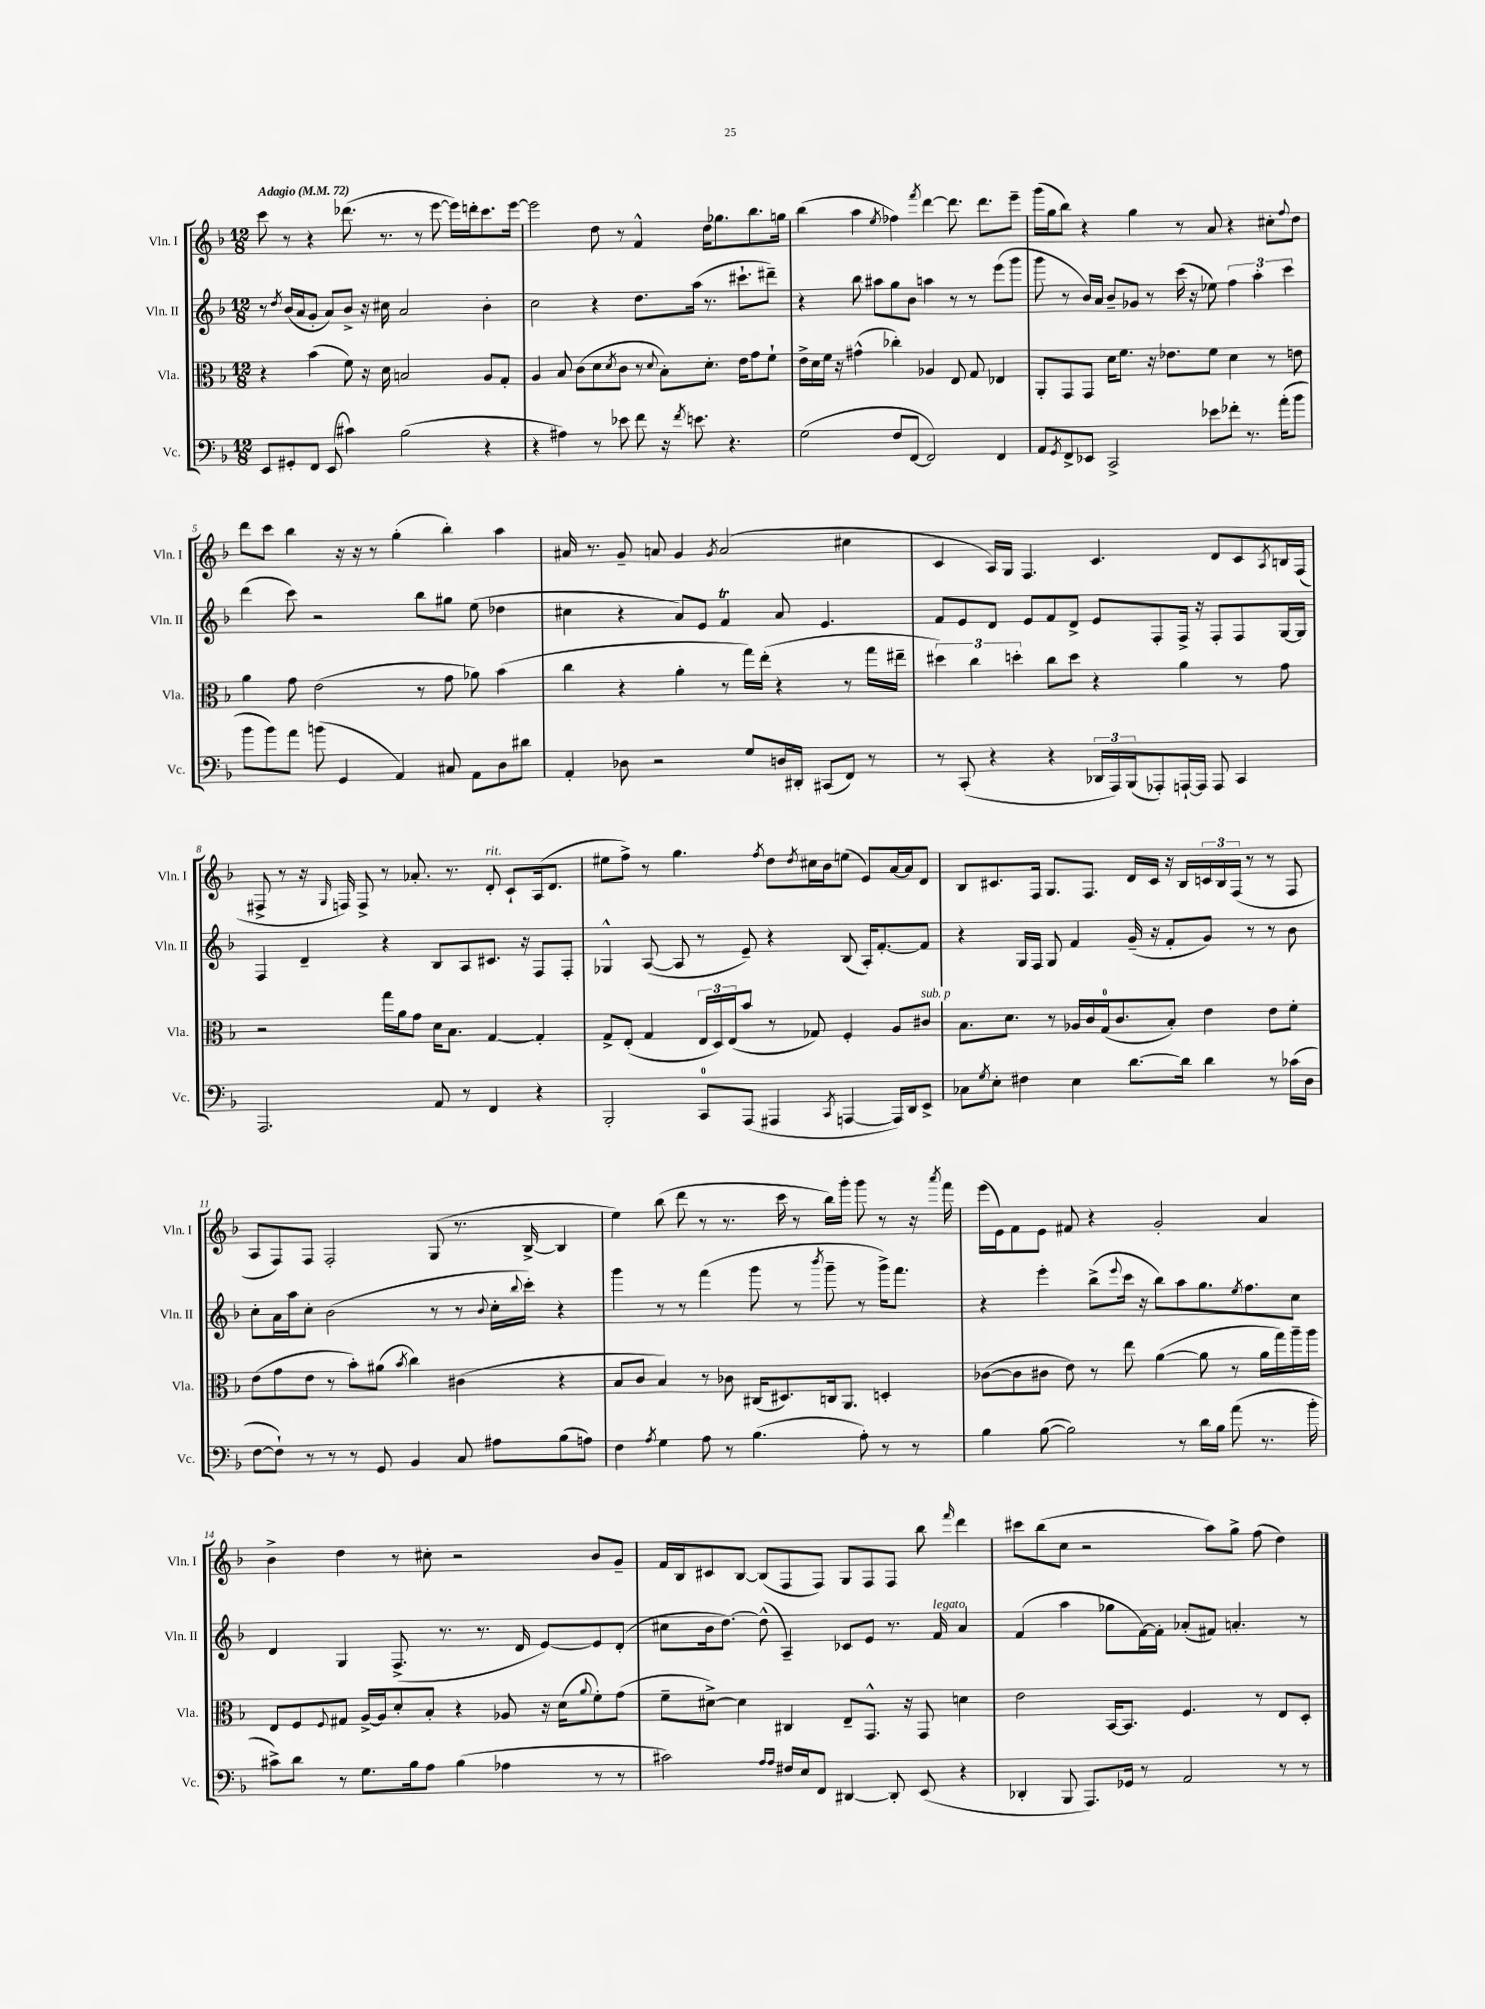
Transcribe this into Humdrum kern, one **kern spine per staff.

**kern	**kern	**kern	**kern
*part4	*part3	*part2	*part1
*staff4	*staff3	*staff2	*staff1
*I"Vc.	*I"Vla.	*I"Vln. II	*I"Vln. I
*I'Vc.	*I'Vla.	*I'Vln. II	*I'Vln. I
*clefF4	*clefC3	*clefG2	*clefG2
*k[b-]	*k[b-]	*k[b-]	*k[b-]
*M12/8	*M12/8	*M12/8	*M12/8
*MM72	*MM72	*MM72	*MM72
=1	=1	=1	=1
!	!	!	!LO:TX:a:B:t=Adagio
8EE/L	4r	8r	8ccc\
.	.	8qdd/	.
8GG#X'/	.	(16b-/LL	8r
.	.	16a/J	.
8FF/J	(4b-\	8g'/J	4r
(8EE/	.	8a/L)	.
4c#X\)	8f\)	8b-^/J	(8.ddd-X\
.	16r	16r	.
.	16d\	16cc#X\	8.r
(2B-\	2Bn/	2a/	.
.	.	.	8r
.	.	.	[8eee\
.	.	.	16eee\LL])
.	.	.	16dddn'\J
4r	8A/L	4b-'\	8.ccc\
.	8G'/J	.	.
.	.	.	[16eee\Jk
=2	=2	=2	=2
4r	4A/	2cc\	2eee\]
4A#X\)	8B-/	.	.
.	(8c\L	.	.
8r	8d\	4r	8dd\
.	8qd/	.	.
8e-X\	8c\J	.	8r
8f\	8r	8.dd\L	4f^^/
.	8qqd/	.	.
16r	8B-'\L)	.	.
8qf/	.	.	.
8.en\	.	(16aa\Jk	.
.	8.d'\J	8.r	16dd\KL
.	.	.	8.gg-X\
4.r	.	.	.
.	16e\KL	8.ccc#X`\L	.
.	8g\	.	8.bb-\
.	8f`\J	8ddd#X~\J)	.
.	.	.	16ggn\Jk
=3	=3	=3	=3
(2G\	16e^\LL	4r	(4bb-\
.	16d\	.	.
.	16f\JJ	.	.
.	16r	.	.
.	(4g#X^^\	8bb-\	4aa\
.	.	8aa#X\L	.
.	.	.	8qee/
8F/L	4cc-X'\)	8gg\	4ff-X\)
[8FF/J	.	8b-\J	.
.	.	.	8qfff/
2FF/])	4A-X/	4aan\	[4ddd\
.	8E/	8r	8.ddd\]
.	8G/	8r	.
.	.	.	8.ddd\L
4FF/	4E-X/	(8eee\L	.
.	.	8ggg\J	8eee~\J
=4	=4	=4	=4
8AA/L	8AA'/L	8ggg\	(16ggg\LL
.	.	.	16gg\J
8qGG/	.	.	.
8FF^/	8GG/	8r	8bb-\J)
8EE-X/J	8GG/J	16b-/LL)	4r
.	.	16a/JJ	.
2CC^/	16d\KL	8b-~/L	.
.	8.f\J	.	.
.	.	8g-X/J	4gg\
.	16r	8r	.
.	8.e-X\L	.	.
.	.	(16ccc\	8r
.	.	16r	.
8e-X\L	8f\J	8ee-X\)	8a/
8f-X'\J	4d\	6ff\	4r
8.r	.	.	.
.	.	6aa'\	.
.	8r	.	8cc#X'\L
(16a'\KL	.	.	.
.	.	6ccc\	.
.	.	.	8qqff/
8b-\J	8en\	.	8dd\J
!!LO:LB:g=z
=5	=5	=5	=5
8b-\L	4a\	(4ddd\	8ddd\L
8b-\)	.	.	8ccc\J
8a\J	8g\	8ccc\)	4bb-\
(8bn\	(2e\	2r	.
4GG/	.	.	16r
.	.	.	16r
.	.	.	8r
4AA/)	.	.	(4gg'\
.	8r	8bb-\L	.
8C#X/	8g\	8gg#X\J	4bb-'\)
8AA\L	8a-X\)	(8ee\	.
8D\	(4b-\	4dd-X\	4aa\
8d#X\J	.	.	.
=6	=6	=6	=6
4AA'/	4cc\	4cc#X\	16a#X/
.	.	.	8.r
8D-X\	4r	4r	8g~/
2r	.	.	8an/
.	4a'\	8a/L)	4g/
.	.	8e/J	.
.	.	.	8qg/
.	8r	4fT/	(2a/
8G/L	16gg\LL)	.	.
.	(16ee'\JJ	.	.
16Dn/L	4r	8a/	.
16DD#X'/JJ	.	.	.
(8CC#X/L	.	4.e/	.
8FF/J)	8r	.	4cc#X\
8r	16gg\LL	.	.
.	16ee#X~\JJ	.	.
=7	=7	=7	=7
8r	6dd#X\)	8f/L	4c/
(8CC'/	.	8e/	.
.	6cc\	.	.
4r	.	8d/J	16A/LL)
.	.	.	16G/JJ
.	6ddn'\	.	.
.	.	8e/L	4.F/
4r	8cc\L	8f/	.
.	8dd\J	8d^/J	.
24DD-X/LL	4r	8e/L	4.c/
24AAA/)	.	.	.
(24BBB-/J	.	.	.
8AAA-X'/)	.	8F'/	.
[16AAAn`/L	4a\	16F^/Jk	.
16AAA/JJ]	.	16r	.
8AAA/	.	8F'/L	8d/L
4CC/	8r	8F/	8c/
.	.	.	8qA/
.	8g\	[16G/L	16Bn/L
.	.	16G/JJ]	(16F/JJ
!!LO:LB:g=z
=8	=8	=8	=8
2.AAA/	2r	4F/	8F#X^/
.	.	.	8r
.	.	4d~/	16r
.	.	.	16qqG/
.	.	.	16Fn/)
.	.	.	8F^/
.	16gg\LL	4r	8r
.	16a\J	.	.
.	8g\J	.	8.a-X'/
8AA/	16d\KL	8B-/L	.
.	8.B-\J	.	8.r
8r	.	8A/	.
!	!	!	!LO:TX:a:i:t=rit.
4FF/	[4G/	8.c#X/J	8d'/
.	.	.	8c`/L
.	.	16r	.
4r	4G'/]	8F/L	(16A/k
.	.	.	8.d/J
.	.	8F'/J	.
=9	=9	=9	=9
2BBB-'/	8G^/L	4G-X^^/	8ee#X\L
.	(8E'/J	.	8ff^\J)
.	4G/	([8A/	8r
.	.	8A/]	4.gg\
8CC/L	24E/LL	8r	.
.	24D/)	.	.
.	(24E/J	.	.
(8AAA/J	8b-/J	8e~/)	.
.	.	.	8qff/
4AAA#X/	8r	4r	8dd\L
.	.	.	8qdd/
.	8G-X/)	.	16cc#X\L
.	.	.	16b-\J
8qCC/	.	.	.
[4AAAn/	4F'/	(8B-/	(8een\J
.	.	16A'/KL)	8e/L)
.	.	[8.f'/	.
16AAA/LL])	8A/L	.	[16a/L
16DD/J	.	.	16a/J]
!	!LO:TX:a:i:t=sub. p	!	!
8EE^/J	8c#X/J	8f/J]	8d/J
=10	=10	=10	=10
8C-X\L	8.B-\L	4r	8B-/L
8qG/	.	.	.
8E'\J	.	.	8.c#X/
.	8.d\J	.	.
4F#X\	.	16G/LL	.
.	.	16F/JJ	16F/Jk
.	8r	8G/	8.G/L
4E\	16A-X/LL	4f/	.
.	16c/	.	8.F/J
.	(16G/J	.	.
.	8.c/	.	.
[8.d\L	.	(16g~/	16d/LL
.	.	16r	16c#/JJ
.	8B-'/J)	8f'/L	16r
16d\Jk]	.	.	16B-/LL
4d\	4e\	8g/J)	24cn/
.	.	.	24B-/
.	.	.	(24F/JJ
.	.	8r	8r
8r	8e\L	8r	8r
(16c-X\LL	8f'\J	8b-\	8F/
16D\JJ	.	.	.
!!LO:LB:g=z
=11	=11	=11	=11
[8F\L	(8e\L	8cc'\L	8A/L
8F`\J])	8g\	16a\L	8F/)
.	.	16aa\J	.
8r	8e\J	8cc'\J	8F/J
8r	8r	(2b-\	2F'/
8r	8b-'\L)	.	.
8GG/	(8a#X\J	.	.
.	8qb-/	.	.
4BB-/	4cc\)	.	.
.	.	8r	(8G/
8C/	(4c#X\	8r	8.r
.	.	8qqb-/	.
8A#X\L	.	16cc'\LL	.
.	.	8qqbb-/	.
.	.	16ccc'\JJ)	[16B-^/
(8B-\	4r	4r	4B-/]
8An\J)	.	.	.
=12	=12	=12	=12
4F\	8B-/L	4ggg\	4ee\)
.	8c/J	.	.
8qA/	.	.	.
4G\	4B-/)	8r	(8bb-\
.	.	8r	8ddd\
8A\	8r	(4fff\	8r
8r	8c-X\	.	8.r
(4.B-\	(16C#X/KL	8ggg\	.
.	8.D#X/)	.	16ccc\
.	.	8r	8r
.	.	8qbbb-/	.
.	16Cn/k	8ggg~\	16bb-\LL)
.	8.AA/J	.	16ggg'\JJ
8A'\)	.	8r	8ggg\
8r	4Dn'/	16ggg^\KL)	8r
.	.	8.fff\J	.
8r	.	.	16r
.	.	.	8qaaa/
.	.	.	16fff\
=13	=13	=13	=13
4B-\	([8c-X\L	4r	(16eee\LL
.	.	.	16e\J)
.	8c-\]	.	8f\
([8B-\	8c#X\J	4eee'\	8e\J
2B-\])	8e\)	.	8f#X/
.	8r	(8bb-^\L	4r
.	.	8qqeee/	.
.	8ee\	16ccc\Jk	.
.	.	16r	.
.	([4a\	8bb-\L)	2g'/
8r	.	8aa\	.
16d\LL	8a\]	8.gg\	.
16B-\JJ	.	.	.
(8a\	8r	.	.
.	.	8qee/	.
.	.	8.ff\	.
8.r	16a\LL	.	4a/
.	16gg\)	.	.
.	16aa~\	8cc\J	.
16b-'\	16aa\JJ	.	.
!!LO:LB:g=z
=14	=14	=14	=14
8c#X^\L)	8E/L	4d/	4b-^\
8d\J	8F/	.	.
.	8qqF/	.	.
8r	8G#X/J	4G/	4dd\
8.G\L	[16A^/LL	.	.
.	16A/J]	.	.
.	8d'/	(8.F^/	8r
16B-\k	.	.	.
8A\J	8B-'/J	.	8cc#X'\
.	.	8.r	.
(4B-\	4r	.	2r
.	.	8.r	.
4A-X\	8A-X/	.	.
.	.	16d/	.
.	16r	[8e/L)	.
.	(16d\KL	.	.
.	8qqa/	.	.
8r	8f'\)	8e/]	8b-/L
8r	(8g\J	(8d'/J	8g~/J
=15	=15	=15	=15
2c#X\)	8f~\L	8cc#X\L	16f/LL
.	.	.	16B-/J
.	[8d#X^\J)	16b-\k	8c#X/
.	.	[8.dd\J)	.
.	4d#\]	.	[8B-/J
.	.	(8dd^^\]	(8B-/L]
16qqA/LL	.	.	.
16qqA/JJ	.	.	.
16F#X/LL	4C#X/	4A~/)	8F/
16E/J	.	.	.
8FF/J	.	.	8F/J)
[4DD#X/	8E~/L	8c-X/L	8G/L
.	8.GG^^/J	8e/J	8F/
8DD#'/]	.	8.r	8F/J
.	16r	.	.
(8EE/	8GG/	.	8bb-\
!	!	!LO:TX:a:i:t=legato	!
.	.	16f/	.
.	.	.	16qqfff/
4r	4dn\	4a/	4ddd\
=16	=16	=16	=16
4DD-X'/	2e\	(4f/	8ccc#X\L
.	.	.	(8bb-\
8BBB-/	.	4aa\	8cc\J
8.AAA/L)	.	.	2r
.	[16BB-/KL	8gg-X\L	.
16GG-X/Jk	8.BB-/J]	.	.
8r	.	[16f\L)	.
.	.	16f'\JJ]	.
2AA/	4.F/	(8a-X'/L	.
.	.	8f#X/J)	8aa\L)
.	.	4.an'/	8gg^\J
.	8r	.	(8ff\
8r	8E/L	.	4dd\)
8r	8D'/J	8r	.
==	==	==	==
*-	*-	*-	*-
